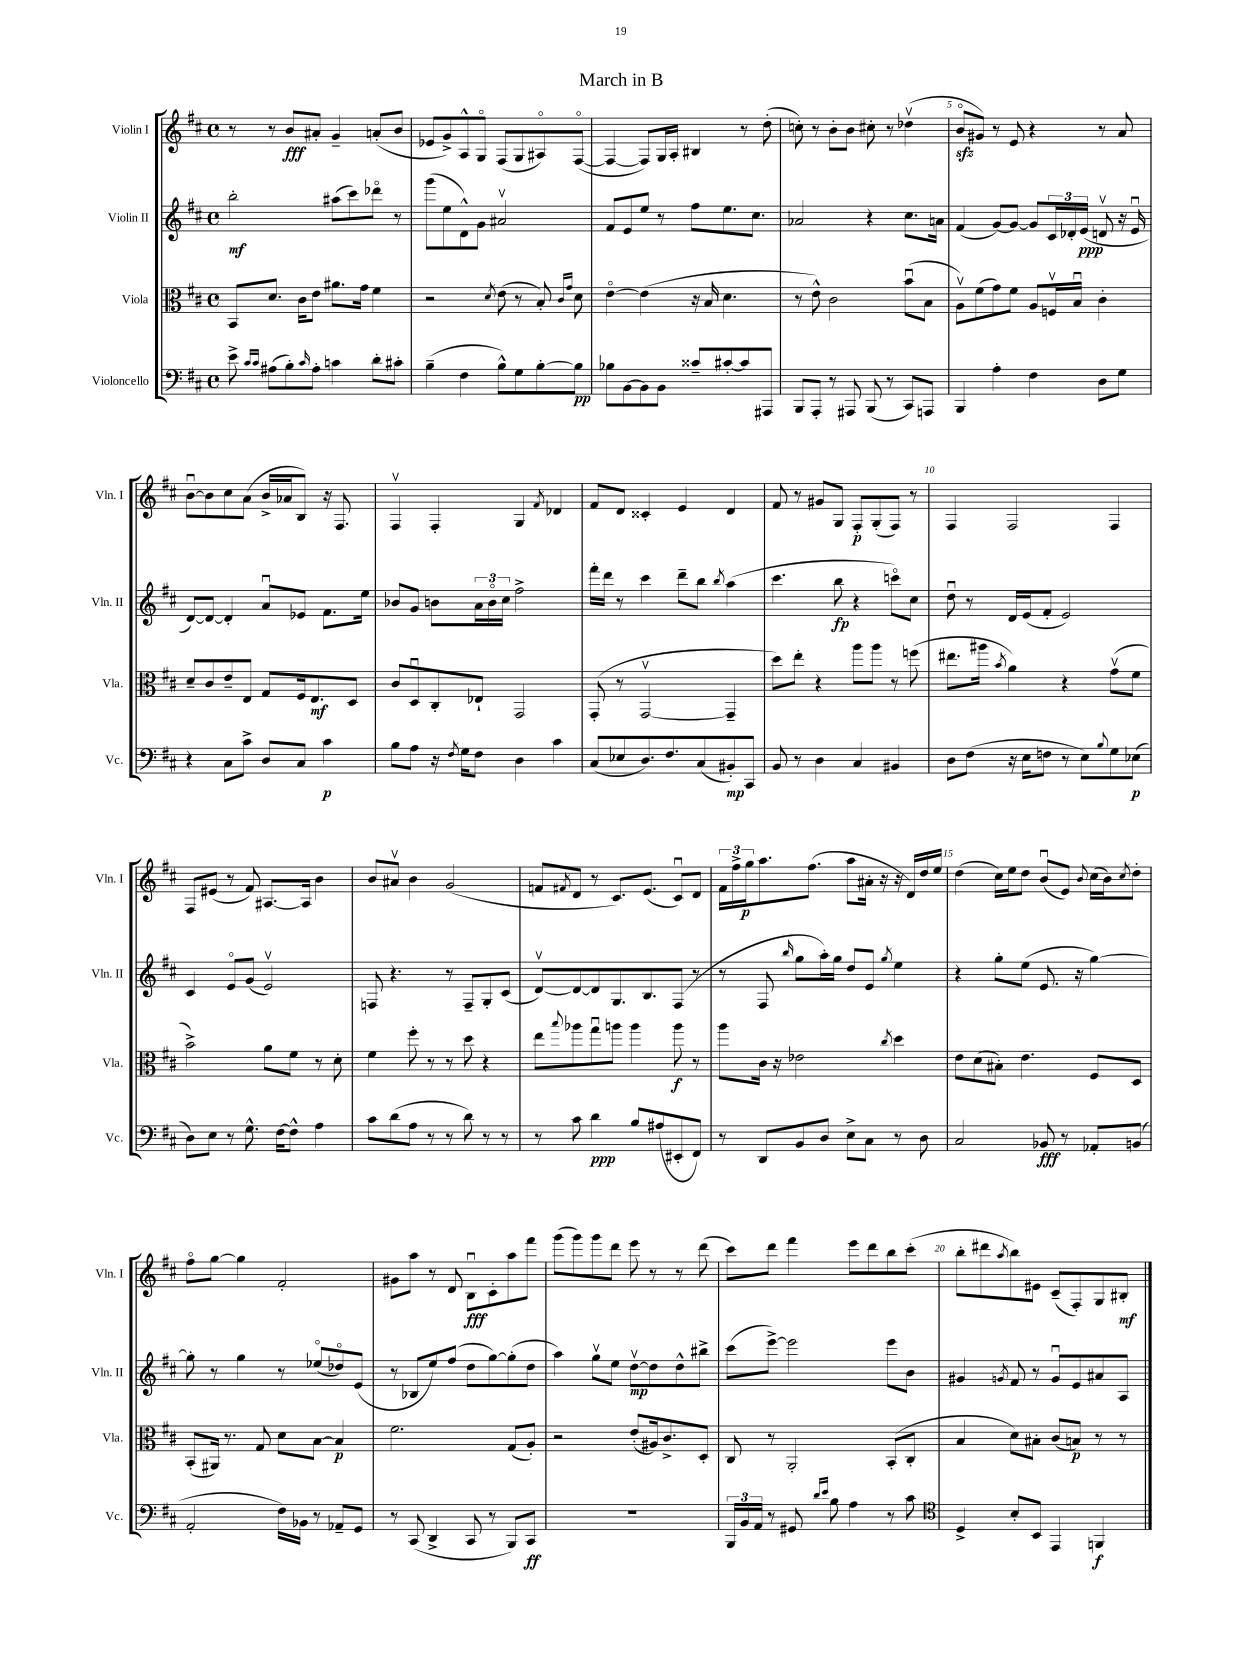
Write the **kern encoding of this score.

**kern	**dynam	**kern	**dynam	**kern	**dynam	**kern	**dynam
*part4	*part4	*part3	*part3	*part2	*part2	*part1	*part1
*staff4	*staff4	*staff3	*staff3	*staff2	*staff2	*staff1	*staff1
*I"Violoncello	*	*I"Viola	*	*I"Violin II	*	*I"Violin I	*
*I'Vc.	*	*I'Vla.	*	*I'Vln. II	*	*I'Vln. I	*
*clefF4	*	*clefC3	*	*clefG2	*	*clefG2	*
*k[f#c#]	*	*k[f#c#]	*	*k[f#c#]	*	*k[f#c#]	*
*M4/4	*	*M4/4	*	*M4/4	*	*M4/4	*
*met(c)	*	*met(c)	*	*met(c)	*	*met(c)	*
=1	=1	=1	=1	=1	=1	=1	=1
8e^\	.	8BB/L	.	2bb'\	mf	8r	.
16qqc#/LL	.	.	.	.	.	.	.
16qqc#/JJ	.	.	.	.	.	.	.
(8A#X\L	.	8.d/J	.	.	.	8r	.
8B'\)	.	.	.	.	.	8b/L	fff
.	.	16c#\KL	.	.	.	.	.
16qqc#/	.	.	.	.	.	.	.
8A#'\J	.	8e\J	.	.	.	8a#X'/J	.
4cn\	.	8.a#X\L	.	(8aa#X\L	.	4g~/	.
.	.	.	.	8ccc#\)	.	.	.
.	.	16g\Jk	.	.	.	.	.
8d'\L	.	4f#\	.	8ddd-X\J	.	(8an'/L	.
8c#X'\J	.	.	.	8r	.	8b/J	.
=2	=2	=2	=2	=2	=2	=2	=2
(4B~\	.	2r	.	(8ggg\L	.	8e-X/L	.
.	.	.	.	8ee\	.	8g^/)	.
4F#\	.	.	.	8d^^\)	.	8A^^/	.
.	.	.	.	8g\J	.	8G/J	.
.	.	8qd/	.	.	.	.	.
8B^^\L)	.	(8e\	.	2a#Xv/	.	(8F#/L	.
8G\	.	8r	.	.	.	8G/	.
[8B'\	.	8B'/)	.	.	.	8A#X/)	.
.	.	16qqc#/LL	.	.	.	.	.
.	.	16qqg/JJ	.	.	.	.	.
8B\J]	pp	8d\	.	.	.	([8F#/J	.
=3	=3	=3	=3	=3	=3	=3	=3
8B-X\L	.	[4e\	.	8f#/L	.	4F#/_	.
[8BB\	.	.	.	8e/	.	.	.
8BB\]	.	(4e\]	.	8ee/J	.	8F#/L])	.
8BB\J	.	.	.	8r	.	16G/L	.
.	.	.	.	.	.	16A'/JJ	.
8c##X~/L	.	16r	.	8ff#\L	.	4B#X/	.
.	.	16B/	.	.	.	.	.
[8c#X'/	.	4.d\	.	8.ee\	.	.	.
8c#/]	.	.	.	.	.	8r	.
.	.	.	.	8.cc#\J	.	.	.
8AAA#X/J	.	.	.	.	.	(8dd'\	.
=4	=4	=4	=4	=4	=4	=4	=4
8BBB/L	.	8r	.	2a-X/	.	8ccn'\)	.
8AAA'/J	.	8e^^\)	.	.	.	8r	.
8r	.	2c#\	.	.	.	8b'\L	.
8AAA#X/	.	.	.	.	.	8b\J	.
(8BBB/	.	.	.	4r	.	8cc#X'\	.
8r	.	.	.	.	.	8r	.
8CC#/L)	.	(8bu\L	.	8.cc#\L	.	(4dd-Xv\	.
8AAAn/J	.	8B\J	.	.	.	.	.
.	.	.	.	16an\Jk	.	.	.
=5	=5	=5	=5	=5	=5	=5	=5
4BBB/	.	8Av\L)	.	(4f#/	.	8bzz/L	.
.	.	(8f#\	.	.	.	8g#X/J)	.
4A'\	.	8g\)	.	[8g/L)	.	8r	.
.	.	8f#\J	.	8g/J_	.	8e/	.
4F#\	.	8A/L	.	8g/L]	.	4r	.
.	.	16Fnv/L	.	24c#/L	.	.	.
.	.	.	.	24d-X'/	.	.	.
.	.	16Bu/JJ	.	.	.	.	.
.	.	.	.	(24e/JJ	ppp	.	.
8D\L	.	4c#'\	.	8dnv/	.	8r	.
8G\J	.	.	.	16r	.	8a/	.
.	.	.	.	16eu/	.	.	.
!!LO:LB:g=z
=6	=6	=6	=6	=6	=6	=6	=6
4r	.	8d~/L	.	[8d/L)	.	[8bu\L	.
.	.	8c#/	.	8d/J_	.	8b\]	.
8C#\L	.	8e~/	.	4d'/]	.	8cc#\	.
8c#^\J	.	8E/J	.	.	.	(8a\J	.
8D/L	.	8G/L	.	8au/L	.	16b^/LL	.
.	.	.	.	.	.	16a-X/J	.
8C#/J	.	16F#/k	.	8e-X/J	.	8B/J)	.
.	.	8.E/	mf	.	.	.	.
4c#\	p	.	.	8.f#\L	.	16r	.
.	.	.	.	.	.	8.F#/	.
.	.	8D/J	.	.	.	.	.
.	.	.	.	16ee\Jk	.	.	.
=7	=7	=7	=7	=7	=7	=7	=7
8B\L	.	8c#/L	.	8b-X/L	.	4F#v/	.
8A\J	.	8Du/	.	8g/J	.	.	.
16r	.	8C#'/	.	8bn\L	.	4F#'/	.
8qF#/	.	.	.	.	.	.	.
16G\KL	.	.	.	.	.	.	.
8F#\J	.	8E-X`/J	.	24a\L	.	.	.
.	.	.	.	24b\	.	.	.
.	.	.	.	24cc#\JJ	.	.	.
4D\	.	2GG/	.	2ff#^\	.	4G/	.
.	.	.	.	.	.	8qf#/	.
4c#\	.	.	.	.	.	4d-X/	.
=8	=8	=8	=8	=8	=8	=8	=8
(8C#/L	.	(8GG'/	.	16fff#'\LL	.	8f#/L	.
.	.	.	.	16ddd\JJ	.	.	.
8E-X/	.	8r	.	8r	.	8d/J	.
8.D/)	.	[2GGv/	.	4ccc#\	.	4c##X'/	.
8.F#/	.	.	.	.	.	.	.
.	.	.	.	8ddd~\L	.	4e/	.
(8C#/	.	.	.	8bb\J	.	.	.
.	.	.	.	8qbb/	.	.	.
8BB#X'/)	mp	4GG~/]	.	(4aa\	.	4d/	.
8CC#/J	.	.	.	.	.	.	.
=9	=9	=9	=9	=9	=9	=9	=9
8BB/	.	8dd\L)	.	4.ccc#\	.	8f#/	.
8r	.	8ee'\J	.	.	.	8r	.
4D\	.	4r	.	.	.	8g#X/L	.
.	.	.	.	8bb\	fp	8G/J	.
4C#/	.	8aa\L	.	4r	.	8F#'/L	p
.	.	8aa\J	.	.	.	(8G'/	.
4BB#X/	.	8r	.	8cccn\L)	.	8F#/J)	.
.	.	(8ffn\	.	8cc#\J	.	8r	.
=10	=10	=10	=10	=10	=10	=10	=10
8D\L	.	8.ee#X\L	.	8ddu\	.	4F#/	.
(8F#\J	.	.	.	8r	.	.	.
.	.	16aa#X\Jk	.	.	.	.	.
.	.	8qb/	.	.	.	.	.
16r	.	4a\)	.	16d/LL	.	2F#/	.
16E\KL	.	.	.	(16e/J	.	.	.
8Fn\J	.	.	.	8f#'/J	.	.	.
8r	.	4r	.	2e/)	.	.	.
8E\L)	.	.	.	.	.	.	.
8qqB/	.	.	.	.	.	.	.
8G\	.	(8gv\L	.	.	.	4F#/	.
(8E-X\J	p	8f#\J	.	.	.	.	.
!!LO:LB:g=z
=11	=11	=11	=11	=11	=11	=11	=11
8D\L)	.	2b^\)	.	4c#/	.	8F#/L	.
8E\J	.	.	.	.	.	(8e#X/J	.
8r	.	.	.	8e/L	.	8r	.
8.G^^\	.	.	.	(8g/J	.	8f#/)	.
.	.	8a\L	.	2ev/)	.	[8.A#X/L	.
[16F#\KL	.	.	.	.	.	.	.
8F#^^\J]	.	8f#\J	.	.	.	.	.
.	.	.	.	.	.	16A#/Jk]	.
4A\	.	8r	.	.	.	4b\	.
.	.	8d'\	.	.	.	.	.
=12	=12	=12	=12	=12	=12	=12	=12
8c#\L	.	4f#\	.	8Fn/	.	8b/L	.
(8d\	.	.	.	4.r	.	8a#Xv/J	.
8A\J	.	8ff#'\	.	.	.	4b\	.
8r	.	8r	.	.	.	.	.
8r	.	8r	.	8r	.	(2g/	.
8d\)	.	8dd\	.	8F~/L	.	.	.
8r	.	4r	.	8G'/	.	.	.
8r	.	.	.	(8c#/J	.	.	.
=13	=13	=13	=13	=13	=13	=13	=13
8r	.	8ee\L	.	[8dv/L)	.	8fn/L	.
.	.	8qqbb/	.	.	.	8qf#X/	.
8c#\	.	8aa-X\	.	8d/_	.	8d/J	.
4d\	ppp	8ggu\	.	8d/]	.	8r	.
.	.	8aan\J	.	8.G/	.	8.c#/L)	.
8B/L	.	4aa\	.	.	.	.	.
.	.	.	.	8.B/	.	(8.e/J	.
(8A#X/	.	.	.	.	.	.	.
8EE#X'/	.	8aa\	f	(8F#/J	.	8c#u/L)	.
8FF#/J)	.	8r	.	8r	.	8d/J	.
=14	=14	=14	=14	=14	=14	=14	=14
8r	.	8aa\L	.	8r	.	24f#\LL	.
.	.	.	.	.	.	24ff#^\	.
.	.	.	.	.	.	24gg\J	p
8DD/L	.	16c#\Jk	.	8F#/	.	8.aa\	.
.	.	16r	.	.	.	.	.
.	.	.	.	16qqbb/	.	.	.
8BB/	.	2e-X\	.	8gg\L	.	.	.
.	.	.	.	.	.	(8.ff#\J	.
8D/J	.	.	.	16aa'\L)	.	.	.
.	.	.	.	16gg\JJ	.	.	.
8E^\L	.	.	.	8dd/L	.	8aa\L	.
8C#\J	.	.	.	8e/J	.	16a#X'\Jk	.
.	.	.	.	.	.	16r	.
.	.	8qcc#/	.	8qgg/	.	.	.
8r	.	4dd\	.	4ee\	.	16r	.
.	.	.	.	.	.	16d/LL)	.
8D\	.	.	.	.	.	16dd/	.
.	.	.	.	.	.	16ee/JJ	.
=15	=15	=15	=15	=15	=15	=15	=15
2C#/	.	8e\L	.	4r	.	(4dd\	.
.	.	(8d\	.	.	.	.	.
.	.	8B#X'\J)	.	8gg'\L	.	16cc#\LL)	.
.	.	.	.	.	.	16ee\J	.
.	.	4.e\	.	(8ee\J	.	8dd\J	.
8BB-X/	fff	.	.	8.e/	.	(8bu/L	.
8r	.	.	.	.	.	8e/J)	.
.	.	.	.	16r	.	.	.
.	.	.	.	.	.	8qqb/	.
8AA-X'/L	.	8F#/L	.	[4gg\)	.	(16cc#\LL	.
.	.	.	.	.	.	16b\J)	.
.	.	.	.	.	.	8qcc#/	.
(8BBn/J	.	8D/J	.	.	.	8dd'\J	.
!!LO:LB:g=z
=16	=16	=16	=16	=16	=16	=16	=16
2AA'/	.	(8BB'/L	.	8gg'\]	.	8ff#\L	.
.	.	16AA#X/Jk)	.	8r	.	[8gg\J	.
.	.	8.r	.	.	.	.	.
.	.	.	.	4gg\	.	4gg\]	.
.	.	8G/	.	.	.	.	.
16F#\LL)	.	8d\L	.	8r	.	2f#'/	.
16BB-X\JJ	.	.	.	.	.	.	.
8r	.	[8B\J	.	(8ee-X/L	.	.	.
8AA-X~/L	.	4B/]	p	8dd-X/)	.	.	.
8GG/J	.	.	.	(8e/J	.	.	.
=17	=17	=17	=17	=17	=17	=17	=17
8r	.	2.f#\	.	8r	.	8g#X\L	.
(8CC#/	.	.	.	8B-X/L	.	8aa\J	.
4DD^/	.	.	.	8ee/)	.	8r	.
.	.	.	.	(8ff#/J	.	8d/	.
8CC#/	.	.	.	8dd\L	.	8Bu\L	fff
8r	.	.	.	[8gg\)	.	8c#'\	.
8BBB/L)	.	(8G/L	.	(8gg'\]	.	8aa\	.
8CC#/J	ff	8A'/J)	.	8dd\J	.	8fff#\J	.
=18	=18	=18	=18	=18	=18	=18	=18
1r	.	2r	.	4aa\)	.	(8ggg\L	.
.	.	.	.	.	.	8ggg\)	.
.	.	.	.	8ggv\L	.	8ggg\	.
.	.	.	.	8ee\J	.	8ddd\J	.
.	.	(8e'/L	.	[8ddv\L	mp	8eee\	.
.	.	16A#X/k)	.	8dd\]	.	8r	.
.	.	8.c#^/	.	.	.	.	.
.	.	.	.	8dd^^\	.	8r	.
.	.	8D'/J	.	8bb#X^\J	.	(8ddd\	.
=19	=19	=19	=19	=19	=19	=19	=19
24BBB/LL	.	8C#/	.	(8ccc#\L	.	8ccc#\L)	.
24BB/	.	.	.	.	.	.	.
24AA/JJ	.	.	.	.	.	.	.
8r	.	8r	.	[8eee^\J)	.	8ddd\J	.
8GG#X/	.	2AA'/	.	2eee\]	.	4fff#\	.
16qqd/LL	.	.	.	.	.	.	.
16qqe/JJ	.	.	.	.	.	.	.
8B\	.	.	.	.	.	.	.
4A\	.	.	.	.	.	8eee\L	.
.	.	.	.	.	.	8ddd\	.
8r	.	(8BB'/L	.	8eee\L	.	8bb\	.
8c#\	.	8C#'/J	.	8b\J	.	(8ccc#'\J	.
=20	=20	=20	=20	=20	=20	=20	=20
*clefC4	*	*	*	*	*	*	*
4D^/	.	4B/	.	4g#X/	.	8bb'\L	.
.	.	.	.	.	.	8ddd#X\	.
.	.	.	.	8qgn/	.	8qaa/	.
8B'/L	.	8d\L)	.	8f#/	.	8bb\)	.
8BB/J	.	8B#X'\J	.	8r	.	8e#X\J	.
4EE/	.	(8c#/L	.	8gu/L	.	(8c#~/L	.
.	.	8Bn/J)	p	8e/	.	8F#'/)	.
4FFn/	f	8r	.	8a#X/	.	8G/	.
.	.	8r	.	8A/J	.	8B#X'/J	mf
==	==	==	==	==	==	==	==
*-	*-	*-	*-	*-	*-	*-	*-
